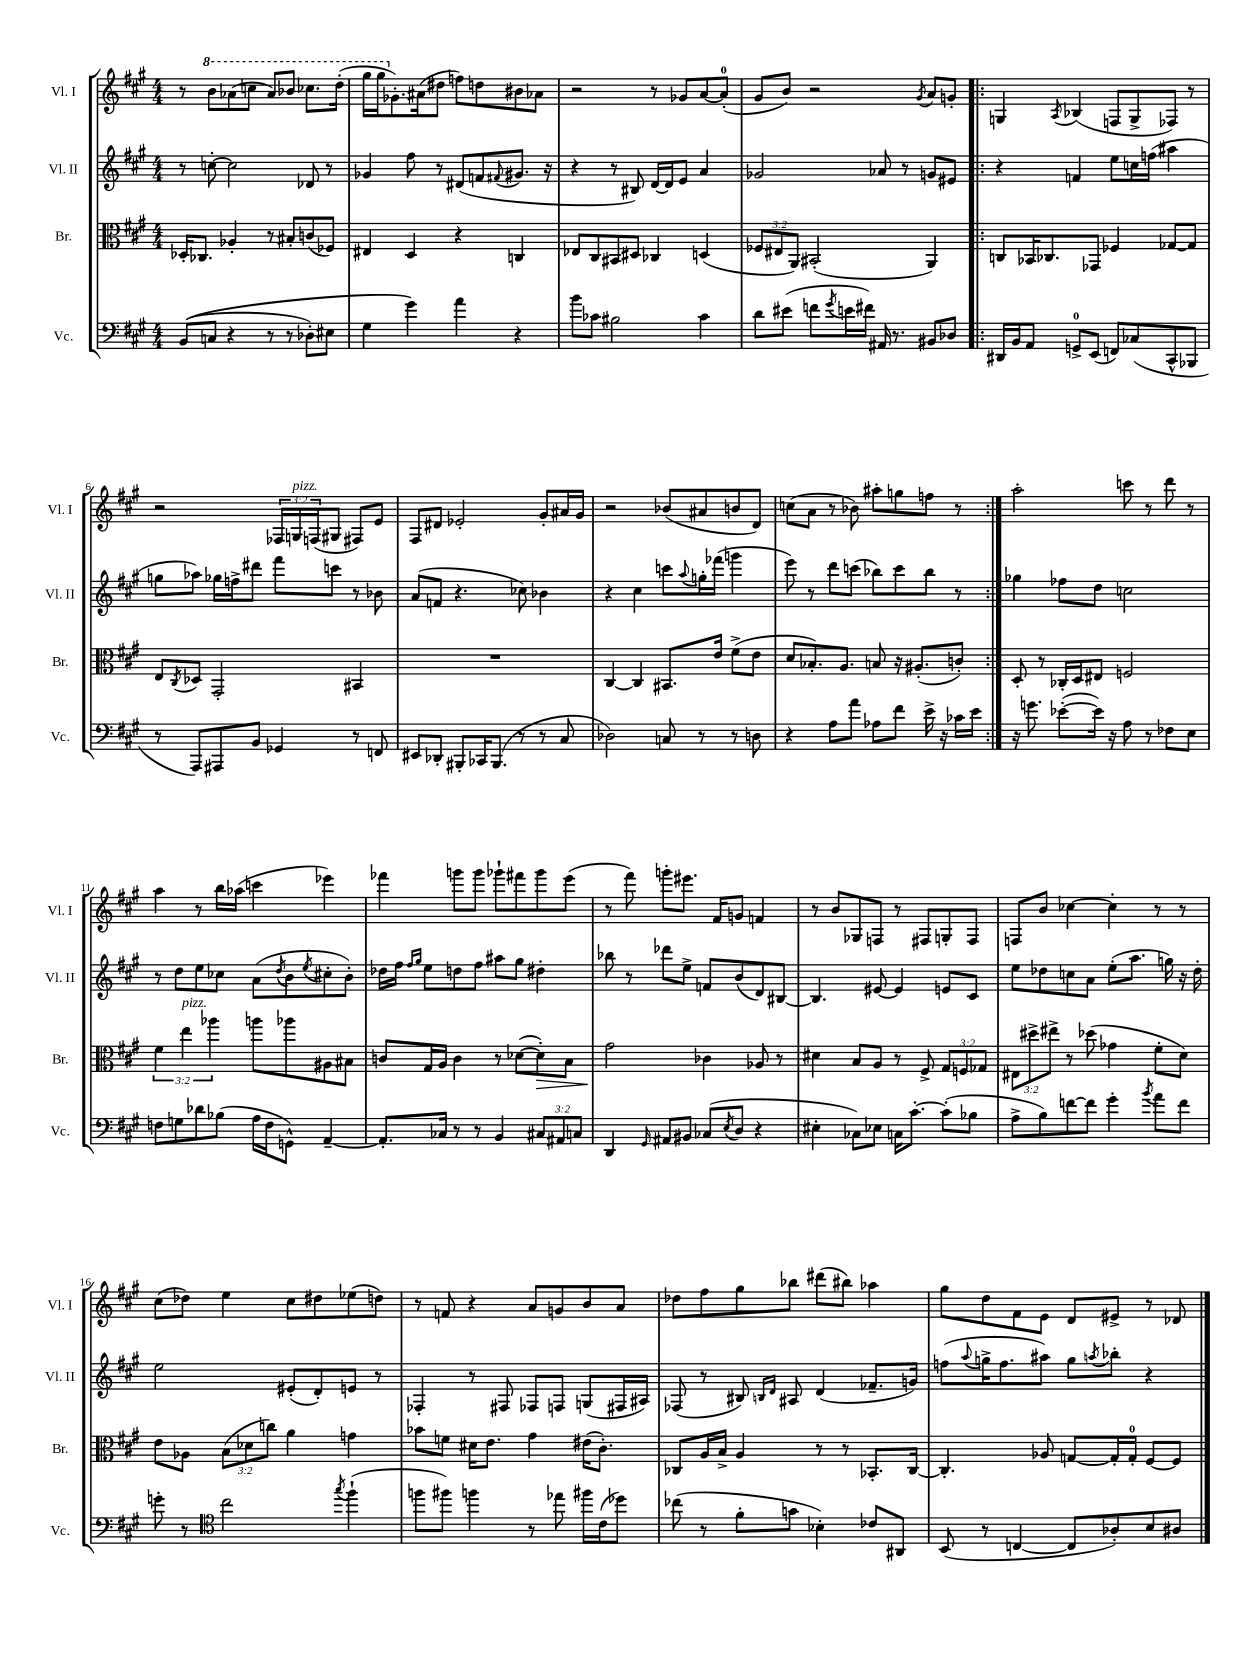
<<
\new StaffGroup <<
\new Staff = "s0" \with { instrumentName = "Vl. I" shortInstrumentName = "Vl. I" } {
    \clef treble \key a \major \numericTimeSignature \time 4/4 \override Staff.TupletNumber.text = #tuplet-number::calc-fraction-text
    r8 \ottava #1 b''8 aes''8( c'''8 aes''8) bes''8 ces'''8. d'''16-.( |
    gis'''16 gis'''16 \ottava #0 ges'8.-.) ais'16( dis''8 f''8) d''8 bis'8 aes'8 |
    r2 r8 ges'8 a'8~ a'8-0-.( |
    gis'8 b'8) r2 \acciaccatura { gis'8 } a'8 g'8-. |
    \repeat volta 2 { g4 \acciaccatura { a8 } bes4( f8 g8-> fes8) r8 |
    r2 \tuplet 3/2 { fes16 g16^\markup { \italic "pizz." } f16( } gis8 fis8) e'8 |
    fis8 dis'8 ees'2-. gis'8-. ais'16 gis'16 |
    r2 bes'8( ais'8 b'8 d'8) |
    c''8( a'8 r8 bes'8) ais''8-. g''8 f''8 r8 | }
    a''2-. c'''8 r8 d'''8 r8 |
    a''4 r8 b''16 aes''16( c'''4 ees'''4) |
    fes'''4 g'''8 g'''8 ges'''8-! fis'''8 ges'''8 e'''8( |
    r8 fis'''8) g'''8-. eis'''8. fis'16 g'8 f'4 |
    r8 b'8 ges8 f8 r8 fis8 g8-. fis8 |
    f8 b'8 ces''4~ ces''4-. r8 r8 |
    cis''8( des''8) e''4 cis''8 dis''8 ees''8( d''8) |
    r8 f'8 r4 a'8 g'8 b'8 a'8 |
    des''8 fis''8 gis''8 bes''8 dis'''8( bis''8) aes''4 |
    gis''8 d''8 fis'8 e'8 d'8 eis'8-> r8 des'8 \bar "|." |
}
\new Staff = "s1" \with { instrumentName = "Vl. II" shortInstrumentName = "Vl. II" } {
    \clef treble \key a \major \numericTimeSignature \time 4/4
    r8 c''8~-. c''2 des'8 r8 |
    ges'4 fis''8 r8 dis'8( f'8 \appoggiatura { fis'8 } gis'8. r16 |
    r4 r8 bis8) d'16~ d'16 e'8 a'4 |
    ges'2 aes'8 r8 g'8 eis'8 |
    \repeat volta 2 { r4 f'4 e''8 c''16 f''16( ais''4 |
    g''8 aes''8) ges''16 f''16-> dis'''8 fis'''8 c'''8 r8 bes'8 |
    a'8( f'8 r4. ces''8) bes'4 |
    r4 cis''4 c'''8 \appoggiatura { a''8 } g''16-. fes'''16( g'''4 |
    e'''8) r8 d'''8 c'''8( bes''8) c'''8 bes''8 r8 | }
    ges''4 fes''8 d''8 c''2 |
    r8 d''8 e''8 ces''8 a'8( \acciaccatura { d''8 } b'8 \acciaccatura { e''8 } cis''8-. b'8-.) |
    des''16 fis''16 \grace { fis''16 gis''16 } e''8 d''8 fis''8 ais''8 gis''8 dis''4-. |
    bes''8 r8 des'''8 e''8-> f'8 b'8( d'8) bis8~ |
    bis4. eis'8~ eis'4 e'8 cis'8 |
    e''8 des''8 c''8 a'8 e''8-.( a''8. g''16) r16 des''16-. |
    e''2 eis'8-.( d'8-.) e'8 r8 |
    fes4-. r8 fis8 fes8 f8 g8( fis16 ais16) |
    fes8( r8 bis8) \grace { b16 d'16 } ais8 d'4( fes'8.-- g'16) |
    f''8( \appoggiatura { a''8 } g''16-> f''8. ais''8) g''8 \acciaccatura { a''8 } bes''8-. r4 \bar "|." |
}
\new Staff = "s2" \with { instrumentName = "Br." shortInstrumentName = "Br." } {
    \clef alto \key a \major \numericTimeSignature \time 4/4 \override Staff.TupletNumber.text = #tuplet-number::calc-fraction-text
    des16-. ces8. aes4-. r8 bis8-. c'8( fes8) |
    eis4 d4 r4 c4 |
    ees8 cis8 bis,8 dis8 ces4 d4( |
    \tuplet 3/2 { fes8 eis8 a,8) } bis,2-.( a,4) |
    \repeat volta 2 { c8 bes,16 ces8. ges,8 fes4 ges8~ ges8 |
    e8 \acciaccatura { cis8 } des8 gis,2-. bis,4 |
    R1 |
    cis4~ cis4 bis,8. e'16 fis'8->( e'8 |
    d'8 bes8.-.) a8. b8 r16 ais8.-.( c'8-.) | }
    d8-. r8 ces16-. d16 eis8 f2 |
    \tuplet 3/2 { fis'4 e''4^\markup { \italic "pizz." } aes''4 } a''8 aes''8 ais8 bis8 |
    c'8 gis16 a16 c'4 r8 des'8~( des'8-.\>) b8 |
    gis'2\! ces'4 aes8 r8 |
    dis'4 b8 a8 r8 fis8-> \tuplet 3/2 { gis8 f8 ges8 } |
    \tuplet 3/2 { eis8 dis''8-> eis''8-> } r8 des''8( ges'4 fis'8-. d'8) |
    e'8 aes8 \tuplet 3/2 { b8( des'8 c''8) } a'4 g'4 |
    bes'8 f'8 dis'16 e'8. gis'4 eis'16( cis'8.-.) |
    ces8 a16 b16-> a4 r8 r8 bes,8.-. ces16~ |
    ces4.-. aes8 g8~ g16-. g16-0-. fis8~ fis8 \bar "|." |
}
\new Staff = "s3" \with { instrumentName = "Vc." shortInstrumentName = "Vc." } {
    \clef bass \key a \major \numericTimeSignature \time 4/4 \override Staff.TupletNumber.text = #tuplet-number::calc-fraction-text
    b,8(\( c8 r4 r8 r8 des8-.) eis8 |
    gis4 gis'4\) a'4 r4 |
    b'8 ces'8 bis2 ces'4 |
    d'8 eis'8( f'8 \acciaccatura { gis'8 } e'16 fis'16) ais,16 r8. bis,8 des8 |
    \repeat volta 2 { dis,16 b,16 a,8 g,8-0-> e,8( f,8) ces8( cis,8-^ bes,,8 |
    r8 a,,8) ais,,8 b,8 ges,4 r8 f,8 |
    eis,8 des,8-. bis,,8-. ces,16 bis,,8.( r8 r8 cis8 |
    des2) c8 r8 r8 d8 |
    r4 a8 a'8 aes8 fis'8 e'16-> r16 ces'16 e'16 | }
    r16 g'8. ees'8~-.( ees'16) r16 a8 r8 fes8 e8 |
    f8 g8 des'8 bes8( a16 f16 g,8-^) a,4~-- |
    a,8.-. ces16 r8 r8 b,4 \tuplet 3/2 { cis8 ais,8 c8 } |
    d,4 \grace { gis,16 } ais,8 bis,8 ces8( \acciaccatura { e8 } d8 r4 |
    eis4-. ces8) ees8 c16 cis'8.~-. cis'8-.( bes8 |
    a8-> b8) f'8~ f'8 gis'4-. \acciaccatura { b'8 } a'8 f'8 |
    g'8-. r8 \clef tenor cis''2 \acciaccatura { gis''8 } fis''4-!( |
    f''8 fis''8) f''4 r8 ees''8 fis''16 cis'16( des''8) |
    ces''8( r8 fis'8-. g'8 bes4-.) ces'8 ais,8 |
    b,8( r8 c4~ c8 aes8-.) b8 ais8 \bar "|." |
}
>>
>>
